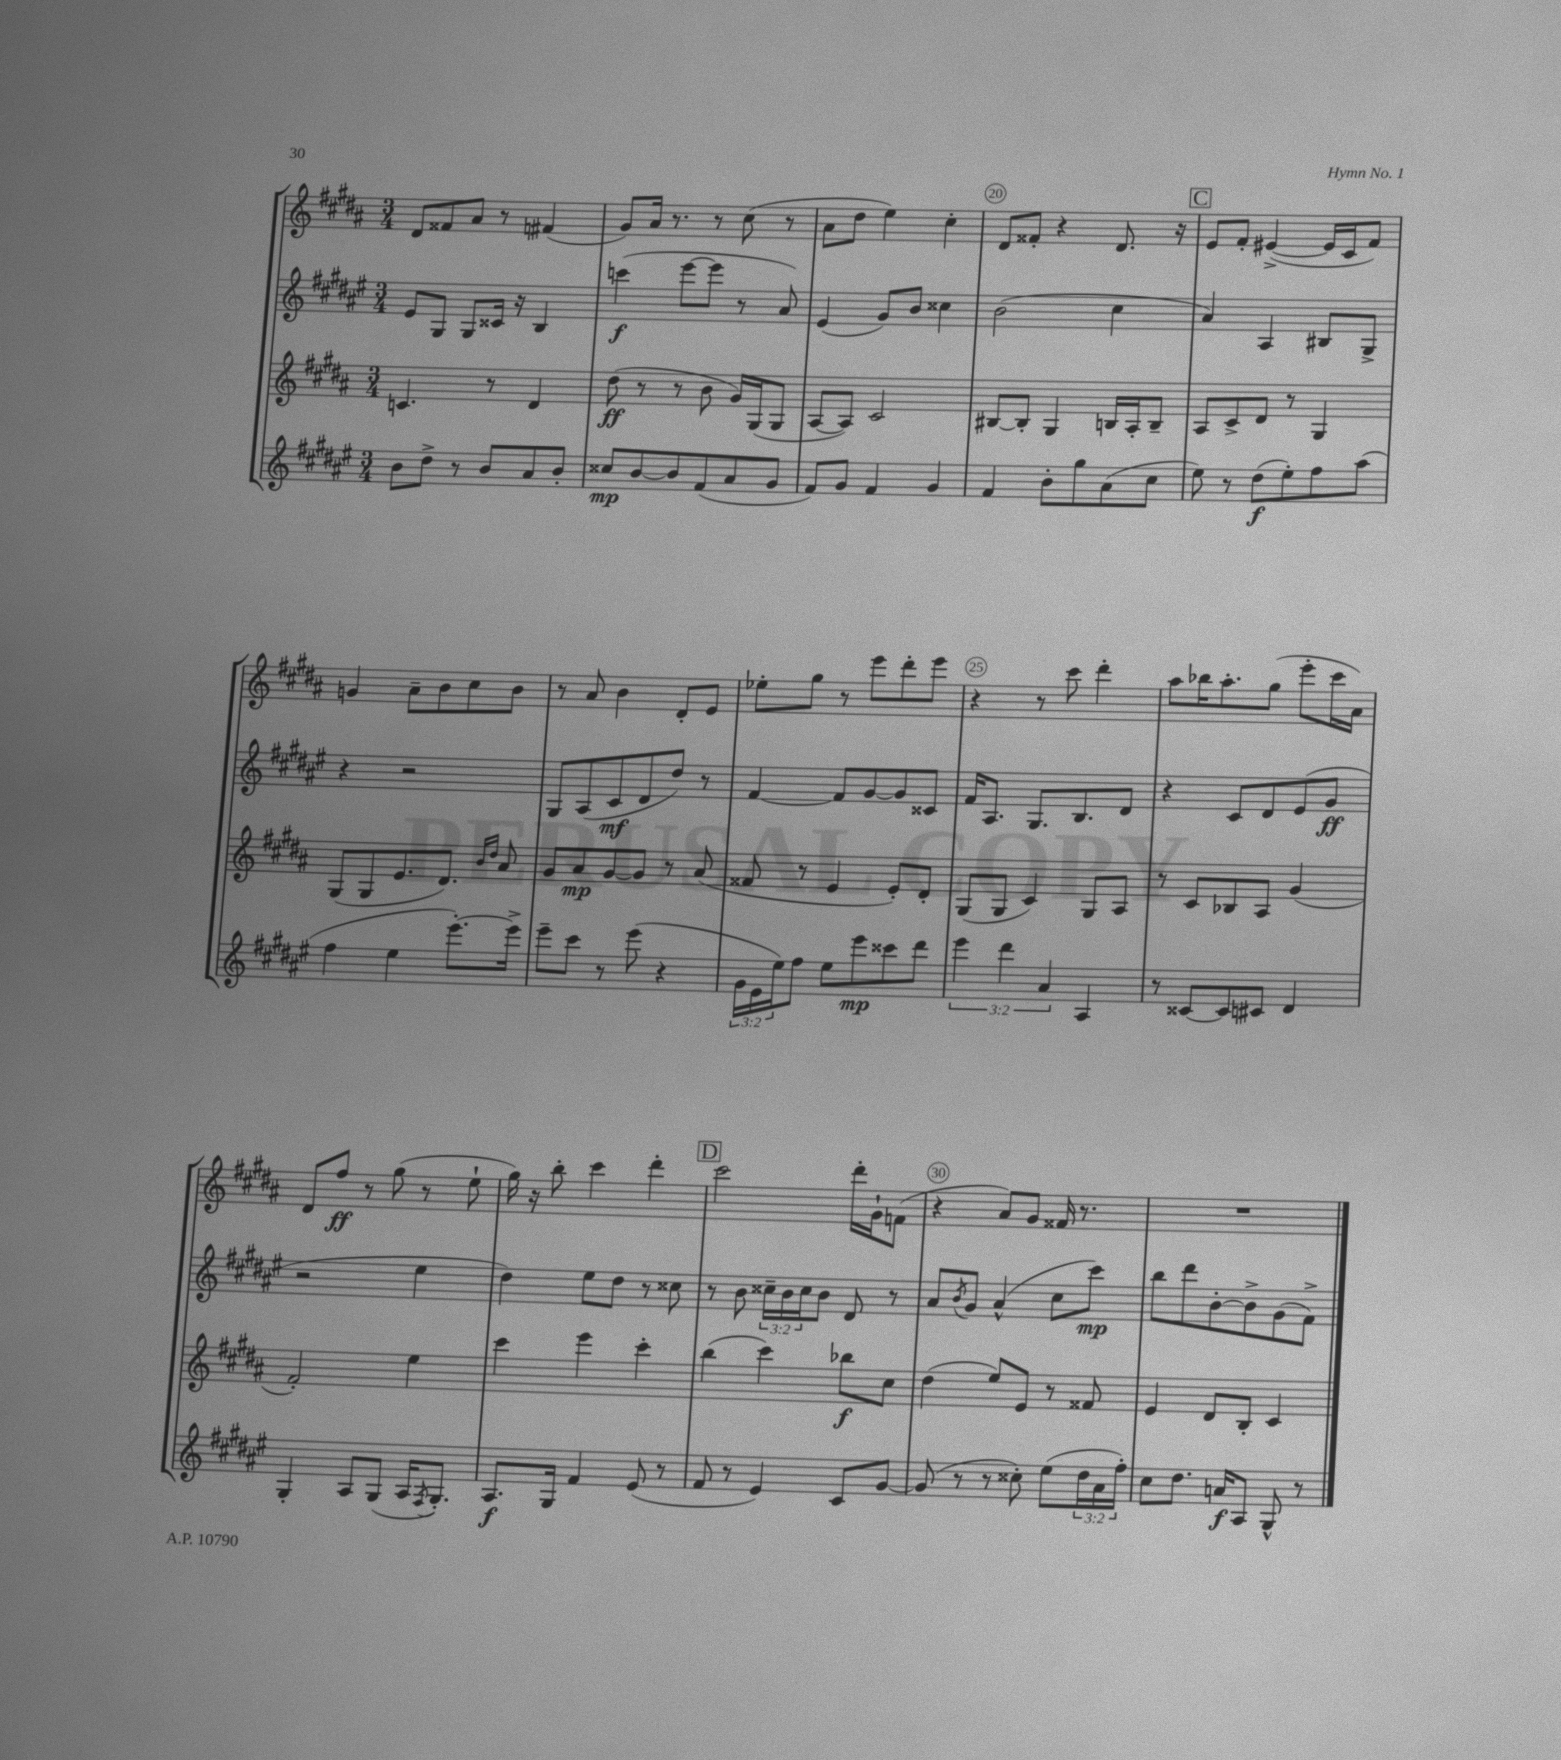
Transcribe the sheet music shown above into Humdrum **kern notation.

**kern	**kern	**kern	**kern
*staff4	*staff3	*staff2	*staff1
*clefG2	*clefG2	*clefG2	*clefG2
*k[f#c#g#d#a#e#]	*k[f#c#g#d#a#]	*k[f#c#g#d#a#e#]	*k[f#c#g#d#a#]
*M3/4	*M3/4	*M3/4	*M3/4
8b	4.c	8e#	8d#
8dd#^	.	8G#	8f##
8r	.	8G#	8a#
8b	8r	16c##	8r
.	.	16r	.
8a#	4d#	4B	(4f#
8b'	.	.	.
=	=	=	=
8cc##	(8dd#	(4ccc	8g#)
[8b	8r	.	16a#
.	.	.	8.r
8b]	8r	[8eee#	.
(8f#	8b	8eee#]	8r
8a#	16g#)	8r	(8cc#
.	(16G#	.	.
8g#	8G#	8a#)	8r
=	=	=	=
8f#)	[8A#	(4e#	8a#
8g#	8A#])	.	8dd#
4f#	2c#	8g#)	4ee)
.	.	8b	.
4g#	.	4cc##	4cc#'
=	=	=	=
4f#	[8B#	(2b	8d#
.	8B#']	.	8f##'
8b'	4G#	.	4r
8gg#	.	.	.
(8a#	16B	4cc#	8.d#
.	16A#'	.	.
8cc#	8B~	.	.
.	.	.	16r
=	=	=	=
8ee#)	8A#	4a#)	8e
8r	8c#^	.	8f#'
(8dd#	8d#	4A#	([4e#^
8ee#')	8r	.	.
8ff#	4G#	8B#	16e#]
.	.	.	16c#
(8aa#	.	8G#^	8f#)
=	=	=	=
4ff#	(8G#	4r	4g
.	8G#	.	.
4ee#	8.e	2r	8a#~
.	.	.	8b
.	8.d#)	.	.
[8.eee#')	.	.	8cc#
.	16qqb	.	.
.	16qqdd#	.	.
.	8a#	.	8b
16eee#^]	.	.	.
=	=	=	=
8eee#~	8g#	8G#	8r
8ccc#	8a#	(8A#	8a#
8r	[8g#	8c#	4b
(8eee#	8g#]	8d#	.
4r	8r	8dd#)	8d#'
.	(8a#	8r	8e
=	=	=	=
24g#	8f##	[4f#	8ee-'
24e#	.	.	.
24ee#)	.	.	.
8ff#	8r	.	8gg#
8ee#	4e	8f#]	8r
8eee#	.	[8g#	8eee
8ccc##	8e')	8g#]	8ddd#'
8ddd#	8d#'	8c##	8eee
=	=	=	=
6eee#	(8G#	16f#	4r
.	.	8.A#	.
.	8G#	.	.
6ddd#	.	.	.
.	4c#)	8.G#	8r
6a#	.	.	.
.	.	.	8ccc#
.	.	8.B	.
4A#	8G#	.	4ddd#'
.	8A#	8d#	.
=	=	=	=
8r	8r	4r	8aa#
[8c##	8c#	.	16bb-
.	.	.	8.aa#'
8c##]	8B-	8c#	.
8c#	8A#	8d#	(8gg#
4d#	(4g#	(8e#	8eee'
.	.	8g#	16ccc#
.	.	.	16a#)
=	=	=	=
4G#'	2f#')	2r	8d#
.	.	.	8ff#
8A#	.	.	8r
(8G#	.	.	(8gg#
16A#	4ee	4ee#	8r
8qF#	.	.	.
8.G#')	.	.	.
.	.	.	8ee`
=	=	=	=
8.A#	4ccc#	4dd#)	16gg#)
.	.	.	16r
.	.	.	8bb'
16G#	.	.	.
4f#	4eee	8ee#	4ccc#
.	.	8dd#	.
(8e#	4ccc#'	8r	4ddd#'
8r	.	8cc##	.
=	=	=	=
8f#	(4bb	8r	2ccc#
8r	.	8b	.
4e#)	4ccc#)	24cc##~	.
.	.	24b	.
.	.	24cc##	.
.	.	8b	.
8c#	8bb-	8d#	16ddd#'
.	.	.	16g#`
[8g#	8cc#	8r	(8f
=	=	=	=
(8g#]	(4dd#	8a#	4r
.	.	8qb	.
8r	.	8g#	.
8r	8ee)	(4a#^^	8a#)
8cc##')	8e	.	8g#
(8ee#	8r	8cc#	16f##
.	.	.	8.r
24dd#	8f##	8ccc#)	.
24a#	.	.	.
24ff#')	.	.	.
=	=	=	=
8cc#	4e	8bb	2.r
8.dd#	.	8ddd#	.
.	8d#	[8b'	.
16a	.	.	.
8A#	8B'	8b^]	.
8G#^^	4c#	(8g#	.
8r	.	8f#^)	.
==	==	==	==
*-	*-	*-	*-
